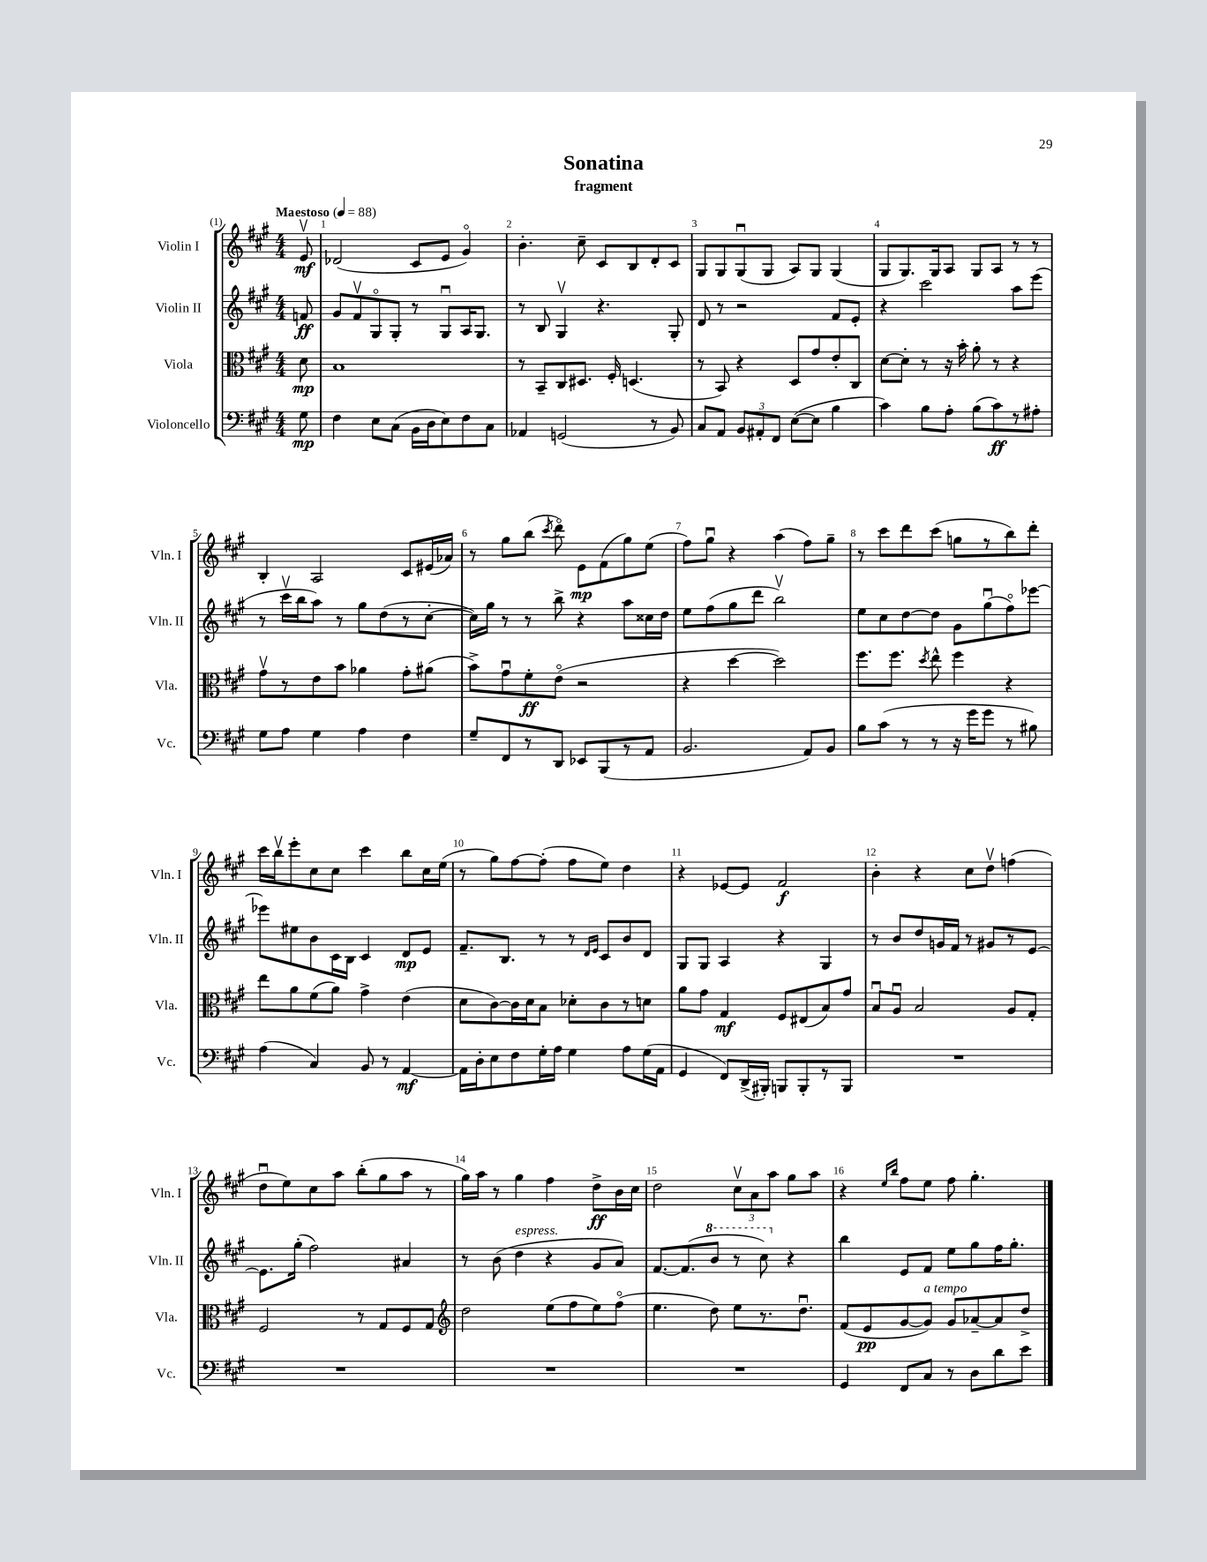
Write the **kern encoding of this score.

**kern	**kern	**kern	**kern
*staff4	*staff3	*staff2	*staff1
*clefF4	*clefC3	*clefG2	*clefG2
*k[f#c#g#]	*k[f#c#g#]	*k[f#c#g#]	*k[f#c#g#]
*M4/4	*M4/4	*M4/4	*M4/4
*MM88	*MM88	*MM88	*MM88
8G#\	8d\	8f/	8ev/
=	=	=	=
4F#\	1B	8g#/L	(2d-/
.	.	8f#v/	.
8E\L	.	8G#o/	.
(8C#\J	.	8G#'/J	.
16BB\LL	.	8r	8c#/L
16D\J	.	.	.
8E\)	.	8G#u/L	8e/J
8F#\	.	16A/K	4g#o/)
.	.	8.G#/J	.
8C#\J	.	.	.
=	=	=	=
4AA-/	8r	8r	4.b'\
.	8BB~/L	8B/	.
(2GG/	8C#/	4G#v/	.
.	8.D#/J	.	8cc#~\
.	.	4.r	8c#/L
.	16F#'/	.	.
.	(4.D/	.	8B/
8r	.	.	8d'/
8BB/)	.	8G#'/	8c#/J
=	=	=	=
8C#/L	8r	8d/	8G#/L
8AA/J	8BB/)	8r	8G#/
12BB/L	4r	2r	(8G#u/
12AA#'/	.	.	.
.	.	.	8G#/J
12FF#/J	.	.	.
([8E\L	8D/L	.	8A/L)
8E\]J	8g#/	.	8G#/J
4B\	8e'/	8f#/L	(4G#/
.	8C#/J	8e'/J	.
=	=	=	=
4c#\)	[8d\L	4r	8G#/L
.	8d'\]J	.	8.G#/)
8B\L	8r	2ccc#\	.
.	.	.	16G#/k
8A'\J	16r	.	8A/J
.	16b'\	.	.
(8B\L	8a'\	.	8G#/L
8c#\)	8r	.	8A/J
8r	4r	8aa\L	8r
8A#'\J	.	(8eee\J	8r
=	=	=	=
8G#\L	8g#v\L	8r	4B'/
8A\J	8r	16ccc#v\LL	.
.	.	16bb\J	.
4G#\	8e\	8aa\J)	2A/
.	8b\J	8r	.
4A\	4a-\	8gg#\L	.
.	.	(8dd\	.
4F#\	8g#'\L	8r	8c#/L
.	(8a#\J	[8cc#'\J	(16e#/L
.	.	.	16a-/JJ)
=	=	=	=
8G#~/L	8b^\L)	16cc#\]LL)	8r
.	.	16gg#\JJ	.
8FF#/	8g#u\	8r	8gg#\L
8r	8f#'\	8r	(8bb\J
.	.	.	8qccc#/
8DD/J	(8eo\J	8bb^\	8dddo\)
8EE-/L	2r	4r	8e\L
(8BBB/	.	.	(8f#\
8r	.	8aa\L	8gg#\)
8AA/J	.	16cc##\L	(8ee\J
.	.	16dd\JJ	.
=	=	=	=
2.BB/	4r	8ee\L	8ff#\L)
.	.	(8ff#\	8gg#u\J
.	[4dd\	8gg#\	4r
.	.	8ddd\J	.
.	2dd\])	2bbv\)	(4aa\
8AA/L)	.	.	8ff#\L)
8BB/J	.	.	8gg#~\J
=	=	=	=
8B\L	8.ff#\L	8ee\L	8r
(8c#\J	.	8cc#\	8ccc#\L
.	8.ff#\J	.	.
8r	.	[8dd\	8ddd\
.	8qdd/	.	.
8r	8ee^^\	8dd\]J	(8ccc#\J
16r	4ff#\	8g#\L	8gg\L
16g#\LK	.	.	.
8g#\J	.	(8gg#u\	8r
8r	4r	8ff#o\)	8bb\)
8B#\)	.	[8eee-\J	8ddd'\J
=	=	=	=
(4A\	8ee\L	8eee-\]L	16ccc#\LL
.	.	.	16bbv\J
.	8a\	8ee#\	8eee'\
4C#/)	(8f#\	8b\	8cc#\
.	8a\J)	16c#\L	8cc#\J
.	.	16B\JJ	.
8BB/	4g#^\	4c#/	4ccc#\
8r	.	.	.
[4AA/	(4e\	8d/L	8bb\L
.	.	8e/J	16cc#\L
.	.	.	(16ee\JJ
=	=	=	=
16AA\]LL	8d\L	8.f#~/L	8r
16D'\J	.	.	.
8E\	[8c#\)	.	8gg#\L)
.	.	8.B/J	.
8F#\	16c#\]L	.	[8ff#\
.	16d\J	.	.
16G#'\L	8B\J	8r	(8ff#'\]J
16A\JJ	.	.	.
4G#\	8d-'\L	8r	8ff#\L
.	.	16qqd/LL	.
.	.	16qqe/JJ	.
.	8c#\	8c#/L	8ee\J)
8A\L	8r	8b/	4dd\
(16G#\L	8d\J	8d/J	.
16AA\JJ	.	.	.
=	=	=	=
4GG#/	8a\L	8G#/L	4r
.	8g#\J	8G#/J	.
8FF#/L)	4G#/	4A/	[8e-/L
(16DD^/L	.	.	8e-/]J
16BBB#'/JJ)	.	.	.
8BBB/L	8F#/L	4r	2f#/
8BBB'/	(8E#/	.	.
8r	8B/)	4G#/	.
8BBB/J	8g#/J	.	.
=	=	=	=
1r	8Bu/L	8r	4b'\
.	8Au/J	8b/L	.
.	2B/	8dd/	4r
.	.	16g/L	.
.	.	16f#/JJ	.
.	.	8r	8cc#\L
.	.	8g#/L	8ddv\J
.	8A/L	8r	(4ff\
.	8G#'/J	[8e/J	.
=	=	=	=
1r	2F#/	8.e\]L	8ddu\L
.	.	.	8ee\)
.	.	(16gg#'\Jk	.
.	.	2ff#\)	8cc#\
.	.	.	8aa\J
.	8r	.	(8bb'\L
.	8G#/L	.	8gg#\
.	8F#/	4a#/	8aa\J
.	8G#/J	.	8r
=	=	=	=
*	*clefG2	*	*
1r	2dd\	8r	16gg#\LL)
.	.	.	16aa\JJ
.	.	(8b\	8r
.	.	4dd\	4gg#\
.	(8ee\L	4r	4ff#\
.	8ff#\	.	.
.	8ee\)	8g#/L	8dd^\L
.	(8ff#o\J	8a/J)	16b\L
.	.	.	16cc#\JJ
=	=	=	=
1r	4.ee\	[8.f#/L	2dd\
.	.	(8.f#/]	.
.	8dd\)	8bb/J	.
.	8ee\L	8r	12cc#v\L
.	.	.	12a\
.	8.r	8ccc#\)	.
.	.	.	12aa\J
.	.	4r	8gg#\L
.	8.ddu\J	.	.
.	.	.	8aa\J
=	=	=	=
4GG#/	(8f#/L	4bb\	4r
.	8e/	.	.
.	.	.	16qqee/LL
.	.	.	16qqbb/JJ
8FF#/L	[8g#/	8e/L	8ff#\L
8C#/J	8g#/]J)	8f#/J	8ee\J
8r	8g#/L	8ee\L	8ff#\
8D\L	[8a-~/	8gg#\	4.gg#'\
8d\	8a-/]	16ff#\K	.
.	.	8.gg#'\J	.
8e\J	8dd^/J	.	.
==	==	==	==
*-	*-	*-	*-
